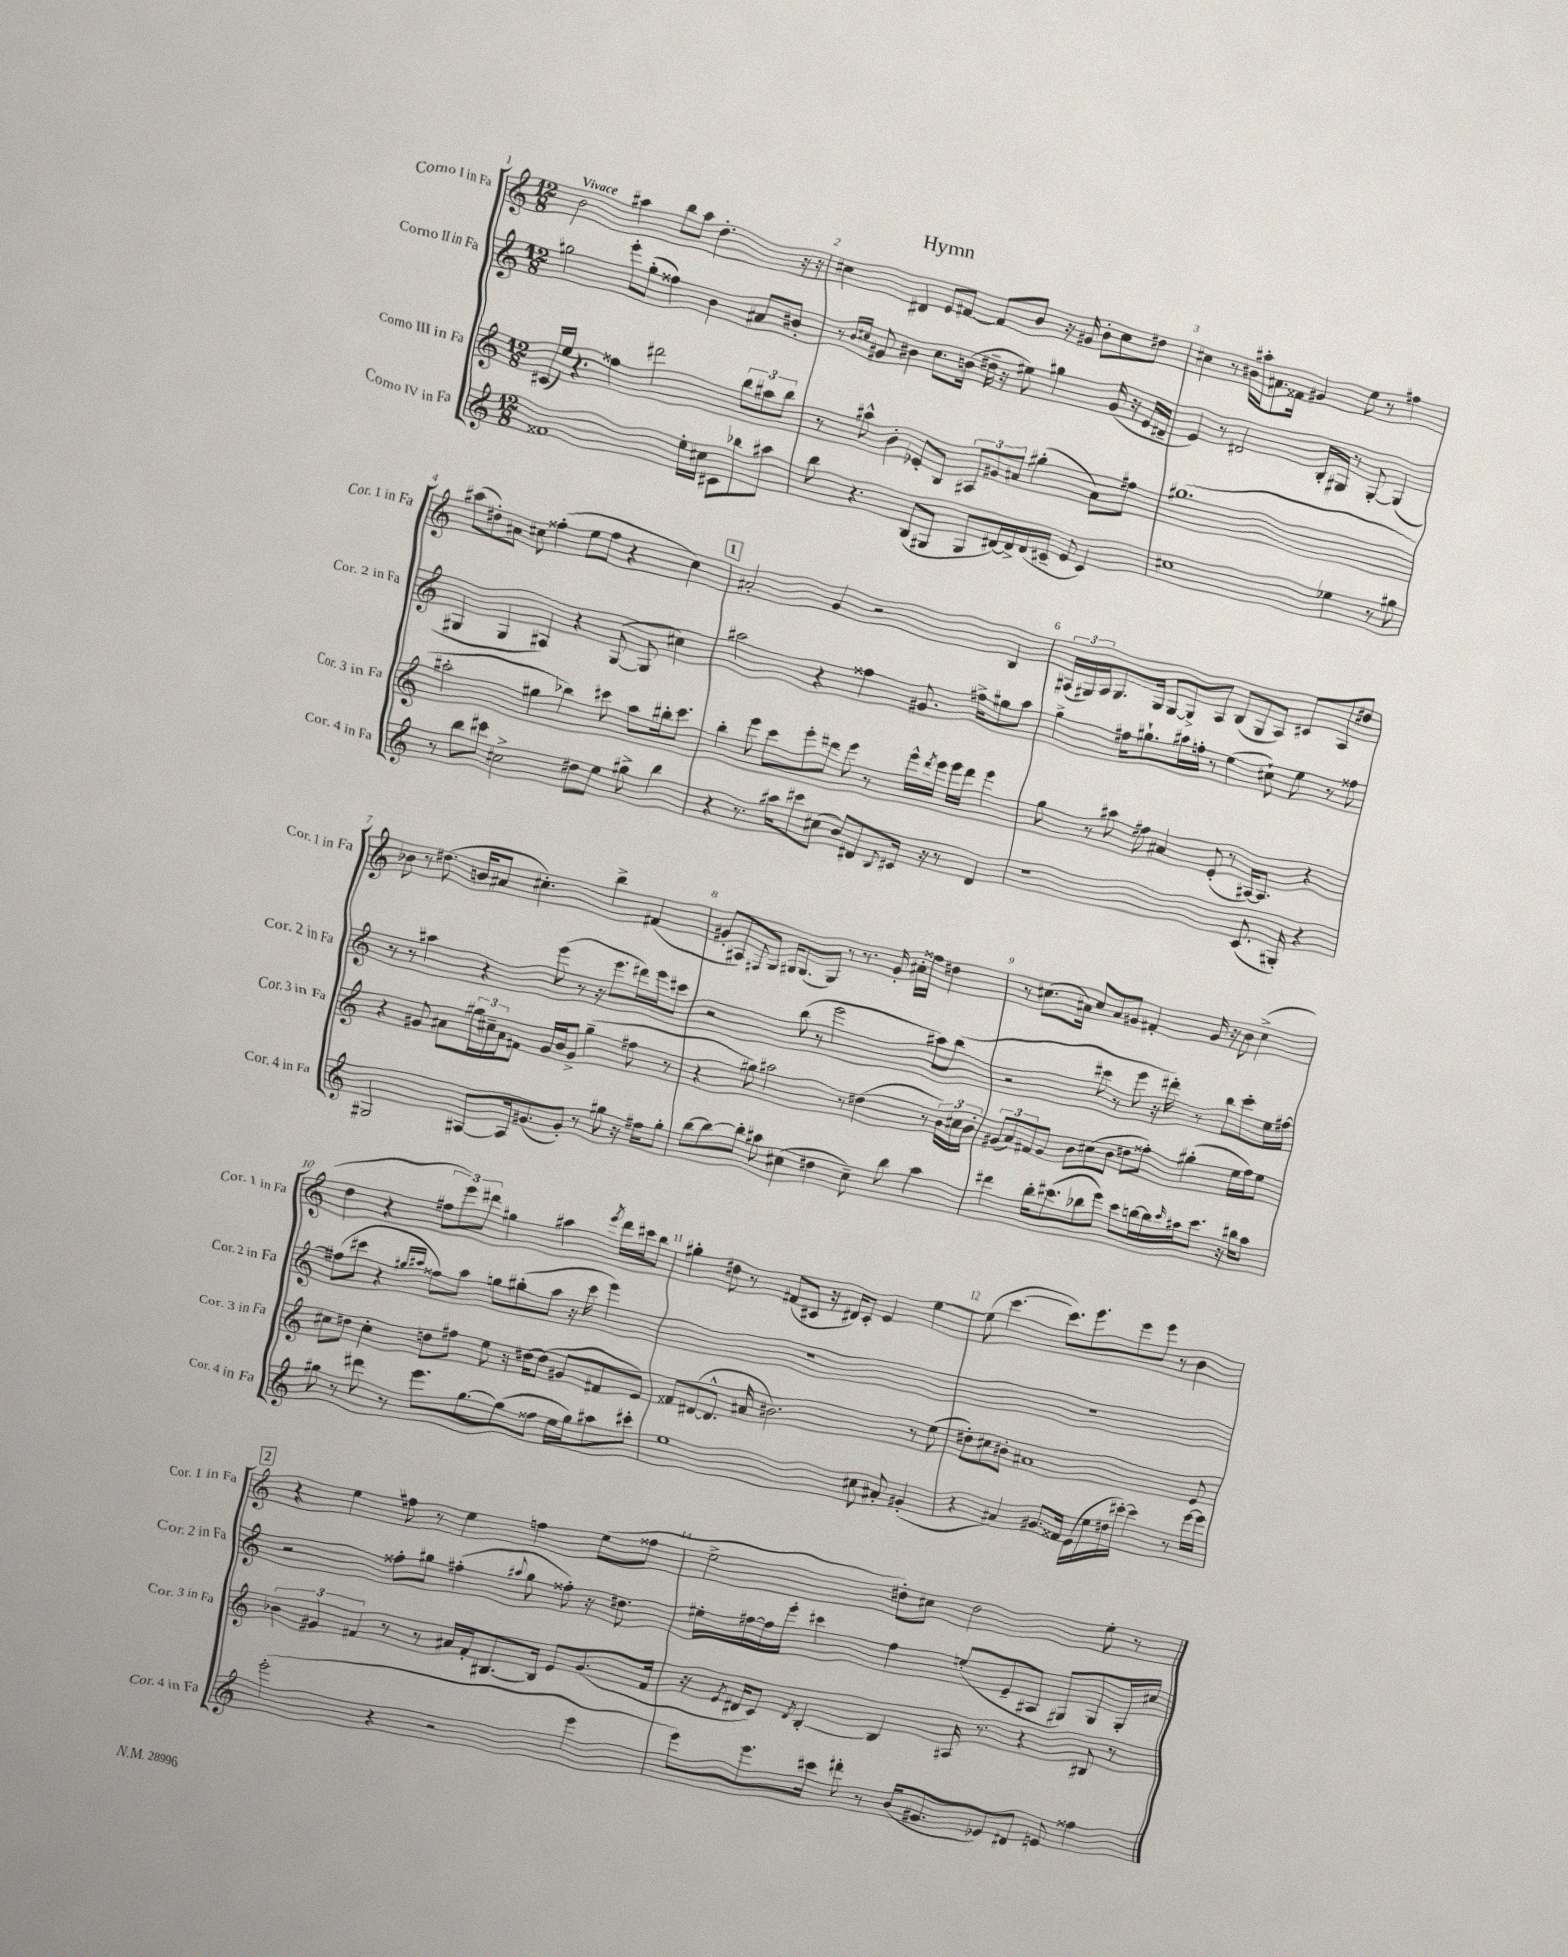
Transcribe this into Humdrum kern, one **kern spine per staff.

**kern	**kern	**kern	**kern
*part4	*part3	*part2	*part1
*staff4	*staff3	*staff2	*staff1
*I"Corno IV in Fa	*I"Corno III in Fa	*I"Corno II in Fa	*I"Corno I in Fa
*I'Cor. 4 in Fa	*I'Cor. 3 in Fa	*I'Cor. 2 in Fa	*I'Cor. 1 in Fa
*clefG2	*clefG2	*clefG2	*clefG2
*k[]	*k[]	*k[]	*k[]
*M12/8	*M12/8	*M12/8	*M12/8
=1	=1	=1	=1
!	!	!	!LO:TX:a:B:t=Vivace
1f##X	(16c#X/LL	2gg#X\	2b\
.	16ee/JJ)	.	.
.	4.r	.	.
.	4ff##X\	8eee'\L	4aa#X\
.	.	(8gg#'\J	.
.	2ddd#X\	4ff##X\)	8bb\L
.	.	.	8aa#\J
16ee'\LL	.	4b\	4.dd'\
16cc#X\JJ	.	.	.
8c#X\L	.	.	.
8bb-X\	12bb\L	8a#X/L	.
.	12aa#X\	.	.
8aa#X\J	.	8b#X'/J	16r
.	12bb\J	.	.
.	.	.	16r
=2	=2	=2	=2
8bb\	8r	8r	4cc#X\
.	.	16qqb/LL	.
.	.	16qqcc#X/JJ	.
4.r	8aa#X^^\	8g#X/	.
.	4b'\	4b#X\	4d#X/
(8B/L	8e-X'/L	8.cc#\L	8e/L
8G#X/J	8B/J	.	[8f#X/J
.	.	(16bn\Jk	.
8G#/L	12A#X/L	16dd#X~\	8f#/L]
.	.	16r	.
.	12g#X/	.	.
[16d#X/L)	.	8ee#X\)	8b/J
.	12a#X/J	.	.
16d#^/]	.	.	.
(16d#/	(4gg#X'\	4gg#X\	16r
16c#X~/JJ	.	.	16g#X/
8e/	.	.	8b'\L
4c#/)	8a#\L)	(16g#/	8cc#\
.	.	16r	.
.	8ff#X\J	16e/LL	8dd#X\J
.	.	16d#X~/JJ	.
=3	=3	=3	=3
1cc#X	(1.gg#X	4e/)	4cc#X\
.	.	8r	8r
.	.	2d#X/	16b#X\LL
.	.	.	16aa#X'\J
.	.	.	8.a#X\
.	.	.	16f##X\Jk
.	.	.	4g#X/
.	.	16B'/LL	.
.	.	16G#X/JJ	.
4ee-X\	.	8r	8ee\
.	.	[8G#'/	8r
8r	.	(4G#/]	4ff#X\
8gg#X\	.	.	.
!!LO:LB:g=z
=4	=4	=4	=4
8r	2aa#X'\	4G#X/	(8aa#X\L
8bb\L	.	.	8dd#X'\)
8ccc#X\J	.	4G#/	8a#X\J
2cc#X^\	.	.	8cc#X\
.	4gg#X\	4A#X/)	(4ff##X'\
.	4bb-X\)	4r	8ee\L
8dd#X\L	.	.	8ff##\J
8ee\J	8ccc#X\	([8G#/	4r
8gg#X^\	8aa#\L	8G#/]	.
4bb\	16bb#X'\k	4cc#X\)	4cc#\)
.	8.ccc#\J	.	.
!!LO:REH:place=s1:t=1
=5	=5	=5	=5
4r	4bb'\	2aa#X\	2a#X'/
8.r	8eee\	.	.
.	8ccc\L	.	.
16aa#X\KL	.	.	.
8ccc#X\	8eee'\	4r	4g/
(8cc#X\J	8ddd#X\J	.	.
8b/L)	8eee\	4ff##X\	2r
8d#X/	8r	.	.
8qqB/	.	.	.
16c#X/Jk	16eee^^\LL	8.g#X/	.
.	8qddd#/	.	.
16r	16eee\JJ	.	.
8r	16eee\LL	.	.
.	16ddd#\JJ	16ff#X^\KL	.
4d#/	4eee\	8gg#X\	4B/
.	.	8aa#\J	.
=6	=6	=6	=6
1r	8gg\	4gg^\	(24A#X/LL
.	.	.	24G#X/)
.	.	.	24A#/J
.	8r	.	8.G#/
.	8aa#X\	16ff#X\KL	.
.	.	8.gg#X`\	16G#/Jk
.	8ff#X\	.	[8G#/L
.	4a#X/	16aa#X\L	8G#^/]
.	.	16ffn'\JJ	.
.	.	8r	8A#/J
.	(8e'/	(4ee\	(8B/L
.	8r	.	8G#/
(8.c/	[16A#X/KL)	8cc#X`\)	8A#/J)
.	8.A#/J]	.	.
.	.	8ee\	8c#X/L
16G#X'/)	.	.	.
4r	4r	8r	8A#/
.	.	8ff##X\	8dd#X/J
!!LO:LB:g=z
=7	=7	=7	=7
2G#X/	4r	8r	8b-X\
.	.	8r	8r
.	8g#X/	4aa#X\	(8.dd#X\
.	8a#X\L	.	.
.	.	.	16bn/KL
[8A#X/L	24gg#X\L	4r	8a#X/J
.	24cc#X~\	.	.
.	24a#\J	.	.
16A#/k]	8f#X\J	.	4.cc#X'\)
(8.g#X/	.	.	.
.	16g#/LL	(8eee\	.
.	16b/J	.	.
8g#'/J)	8g#^/J	8r	.
8r	(4gg#~\	16r	4bb^\
.	.	8.eee\L	.
8gg#X\	.	.	.
16r	8ff#X\	16ddd#X\L)	(4f#X/
16ff#X\KL	.	16eee\J	.
8gg#'\J	8r	8ccc#X\J	.
=8	=8	=8	=8
[8bb\L	4r	2r	8g#X'/L
8bb\_	.	.	8A#X/)
.	.	.	8qqF#X/
8bb'\J]	8gg#X\)	.	8G/J
8aa#X\	2aa#X\	.	16G#X/KL
.	.	.	(8.G#/
(4cc#X\	.	(8bb\	.
.	.	8r	8G#/J)
4dd#X\	.	2eee\	8r
.	8r	.	8.r
8cc#~\)	(4dd#X\	.	.
.	.	.	16g#'/
8bb\	.	.	16a#X'\LL
.	.	.	16ff##X\JJ
4aa#\	8r	8aa#X\L)	4dd#X\
.	24b\LL)	(8bb\J	.
.	24cc#X\	.	.
.	24b'\JJ	.	.
=9	=9	=9	=9
4ddd#X\	(12g#X/L	2r	8r
.	12a/)	.	.
.	.	.	(8.cc#X\L
.	12f#X/	.	.
16bb'\KL	8g#/J	.	.
(8.ccc#X\	.	.	16a#X\Jk)
.	8b\L	.	8cc#/L
8bb-X\	(8cc#X\	8ccc#X\	8a#/
8eee\J)	8b\J	8r	8g#X/J
8ccc#\L	8dd#X\L	8eee\	4f#X'/
[16bbn\L	8ff##X'\J)	16r	.
16bb\]	.	16ddd#X'\)	.
16qqccc#/	.	.	.
16aa#X\J	(4gg#X'\	8r	16g#/
8.ccc#\J	.	.	16r
.	.	8bb\L	8b\
16r	16ee\LL	8ccc#'\	(4cc#^\
16bb#X\KL	16ff##\J)	.	.
8aa#\J	8ee\J	16ee\L	.
.	.	[16ff#X\JJ	.
!!LO:LB:g=z
=10	=10	=10	=10
8gg#X\	8cc#X\L	(8ff#X\L]	4dd\
8r	8dd#X\J	8ccc#X\J	.
8ddd#X\	4cc#'\	4r	4r
8r	.	.	.
.	.	16qqgg#X/LL	.
.	.	16qqaa#X/JJ	.
8.eee\L	8ddn\L	8ff##X\L)	12ff#X\L
.	.	.	12eee\)
.	8ff#X\J	8aa#\J	.
.	.	.	12ddd#X\J
[8.gg#\	.	.	.
.	8ee\	8ggn\L	4gg#X\
(8gg#\]	16r	(8gg#X'\	.
.	[16dd#X\KL	.	.
8ff##X\J	(8dd#\J]	8aa#\J	4aa#X\
16ee\LL	8g#X/L	16r	.
16gg#\J)	.	16ccc#\	.
.	.	.	8qeee/
8aa#X\	8f#X/	4eee\)	16ddd#\LL
.	.	.	16ccc#X\J
8ccc#X'\J	8e/J)	.	8bb\J
=11	=11	=11	=11
1ee	8f##X/L	1.r	4gg#X'\
.	([8d#X/	.	.
.	8.d#^^/J]	.	8dd#X\
.	.	.	8r
.	16a#X/	.	.
.	2.b#X\)	.	(8f#X/L
.	.	.	8c#X/J
.	.	.	16r
.	.	.	16d#X/KL)
.	.	.	8c#'/J
8cc#X\	.	.	4e/
8a#X'/	.	.	.
(4g#X'/	8r	.	[4ee\
.	(8ee\	.	.
=12	=12	=12	=12
4r	8dd#X'\L)	1.r	(8ee\]
.	8cc#X\	.	[4.ccc\
4a#X/)	8b#X'\J	.	.
.	1a#X	.	.
8.g#X/L	.	.	8.ccc\L])
16f##X/Jk	.	.	8.eee\
(16e\LL	.	.	.
16ee\	.	.	.
16dd#X\	.	.	8eee\
[16ccc#X'\JJ)	.	.	.
4ccc#\]	.	.	8eee\J
.	.	.	8r
8r	.	.	4b\
[16eee\LL	8e/	.	.
16eee\JJ]	.	.	.
!!LO:LB:g=z
!!LO:REH:place=s1:t=2
=13	=13	=13	=13
(2eee'\	6b-X\	2r	4r
.	6g#X/	.	.
.	.	.	4ee\
.	6f#X/	.	.
4r	8r	8ff##X'\L	8ff#X\
.	8r	8gg#X\J	8r
2r	16a#X/LL	(4ff#X'\	4ee\
.	16f#'/J	.	.
.	[8.B#X/	.	.
.	.	8qqaa#X/	.
.	.	8gg#\	4ffn\
.	16B#/Jk]	.	.
.	8e/L	8ff##X'\)	.
4eee\	(8.g#/	16r	(8ee\L
.	.	8.dd#X\	.
.	.	.	8ff##X\J
.	16f#/Jk	.	.
=14	=14	=14	=14
8eee\L)	16r	16ee#X'\LL	2ee^\
.	8qe/	.	.
.	16d#X/KL	[16ff#X\	.
8.eee\	8c/J)	16ff#\]	.
.	.	16eee'\JJ	.
.	8qd#/	.	.
.	[4B'/	4ccc#X\	.
16ccc#X\Jk	.	.	.
8ddd#X'\	.	.	.
8r	4B/]	4ff#\	8dd#X'\L)
(16b/KL	.	.	8cc#X\J
8.g#X/	.	.	.
.	16A#X/	(8een'/L	2dd#\
.	8.r	.	.
8e-X/)	.	8e~/	.
8d#X/J	4r	8A#X/J	.
8en/	.	8G#X/L)	.
4ff##X\	8B#X/	8G#/	8ee'\
.	8r	16G#'/L	8r
.	.	16cc#X/JJ	.
==	==	==	==
*-	*-	*-	*-
